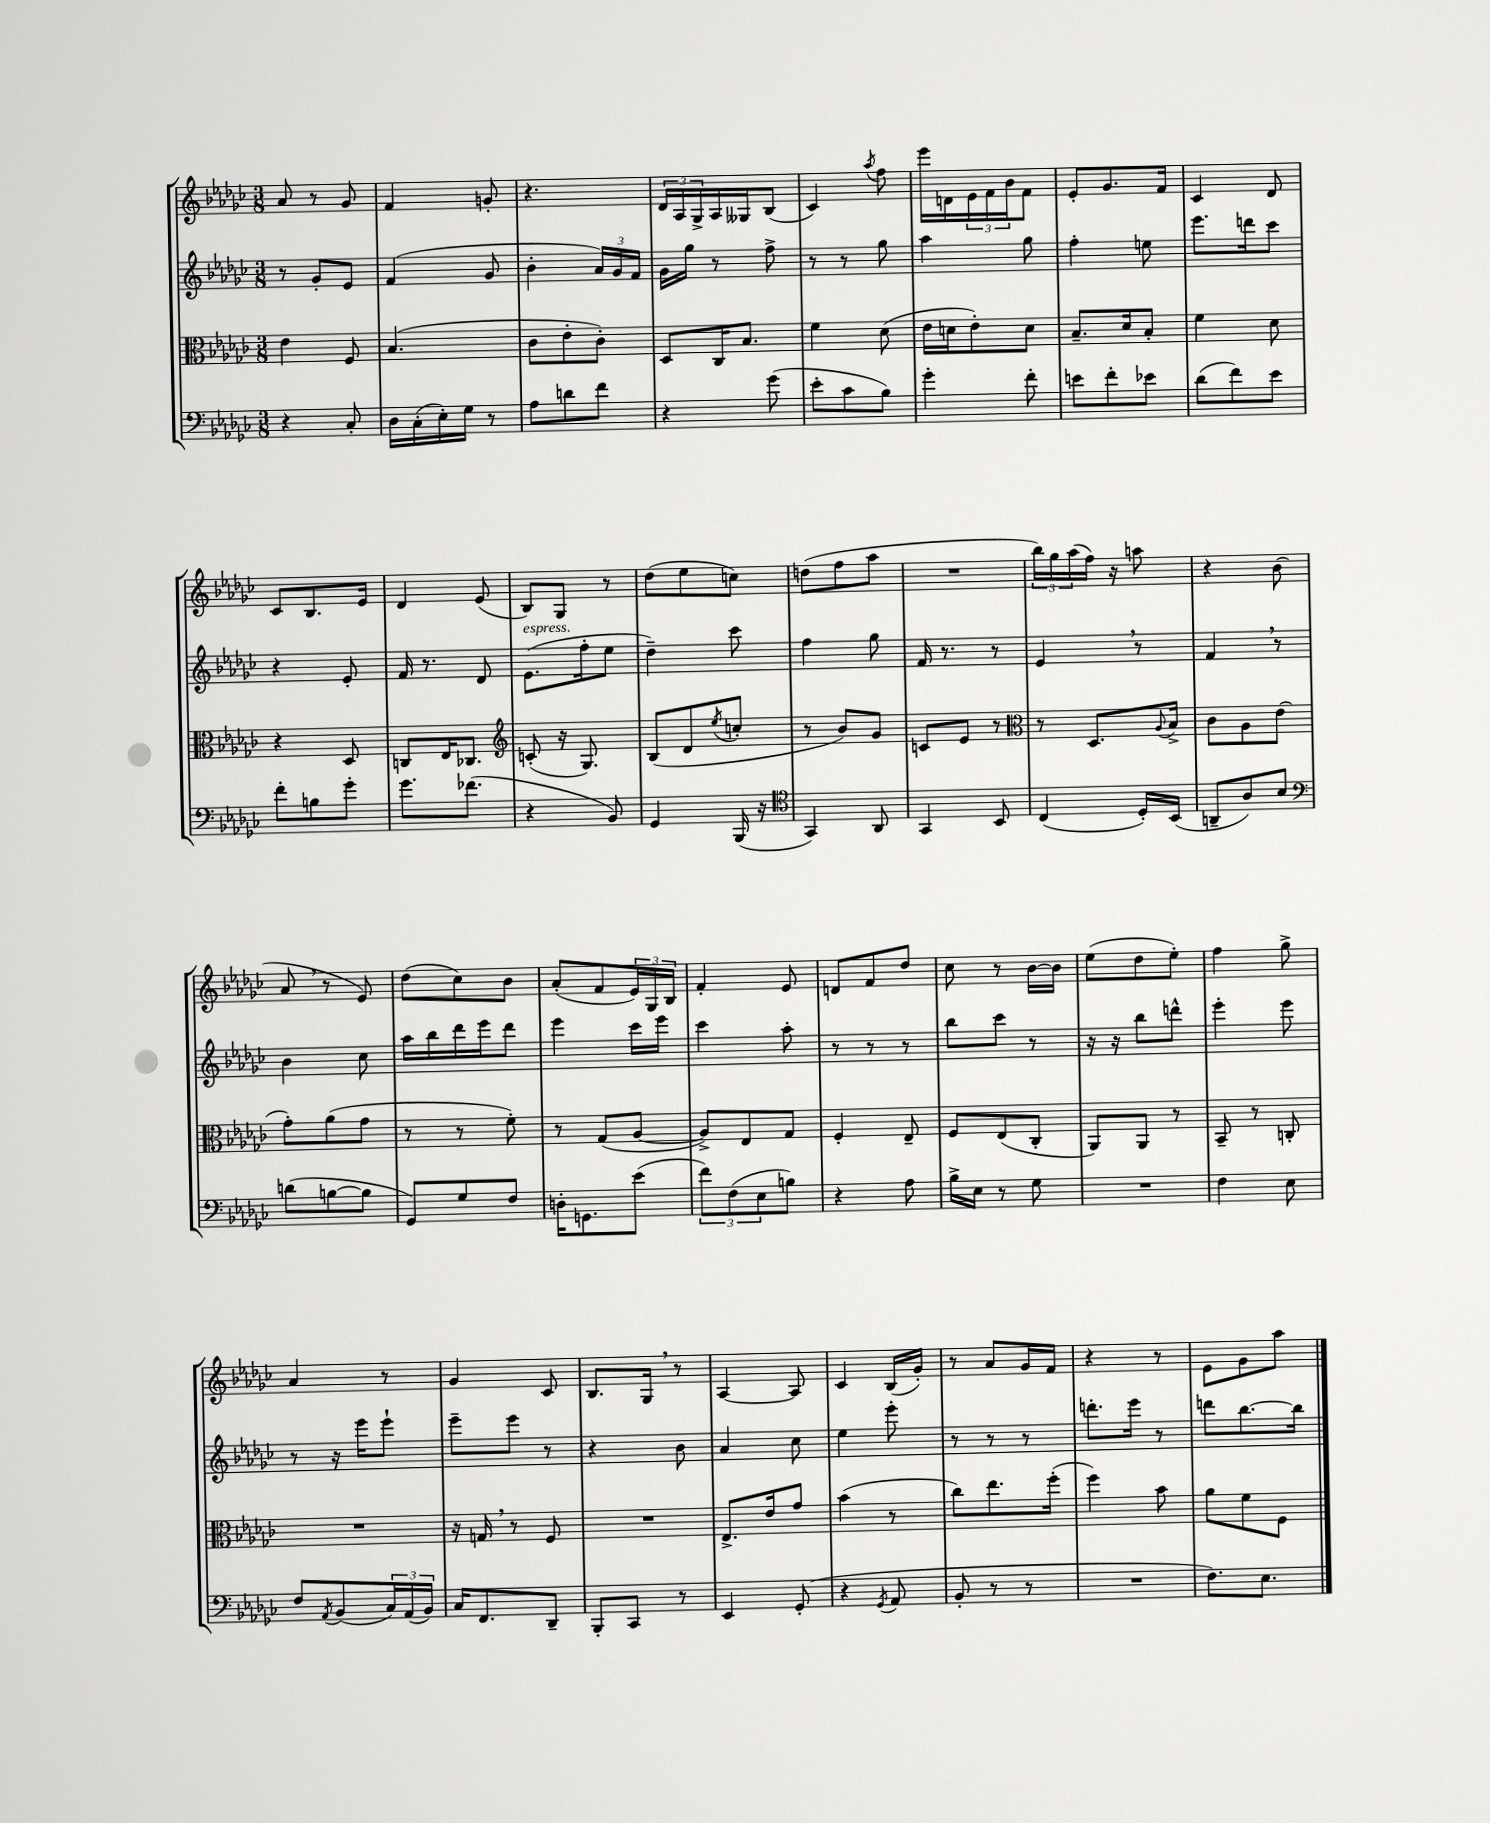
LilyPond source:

<<
\new StaffGroup <<
\new Staff = "s0" {
    \clef treble \key ges \major \numericTimeSignature \time 3/8
    aes'8 r8 ges'8 |
    f'4 g'8-. |
    r4. |
    \tuplet 3/2 { des'16 aes16 ges16-> } aes16 geses16 bes8( |
    ces'4) \acciaccatura { aes''8 } f''8 |
    ees'''16 d'16 \tuplet 3/2 { ees'16 f'16 bes'16 } f'8 |
    ees'8-. ges'8. f'16 |
    ces'4 des'8 |
    ces'8 bes8. ees'16 |
    des'4 ees'8( |
    bes8) ges8 r8 |
    des''8( ees''8 c''8) |
    d''8( f''8 aes''8 |
    R4. |
    \tuplet 3/2 { bes''16) ges''16 aes''16( } f''16) r16 a''8 |
    r4 bes'8( |
    aes'8 \breathe r8 ees'8) |
    des''8( ces''8) bes'8 |
    aes'8-.( f'8 \tuplet 3/2 { ees'16) ges16 bes16 } |
    f'4-. ees'8 |
    d'8 f'8 des''8 |
    ces''8 r8 bes'16~ bes'16 |
    ees''8( des''8 ees''8-.) |
    f''4 ges''8-> |
    aes'4 r8 |
    ges'4 ces'8 |
    bes8. ges16 \breathe r8 |
    aes4~ aes8 |
    ces'4 bes16( ges'16-.) |
    r8 aes'8 ges'16 f'16 |
    r4 r8 |
    ees'8 ges'8 aes''8 \bar "|." |
}
\new Staff = "s1" {
    \clef treble \key ges \major \numericTimeSignature \time 3/8
    r8 ges'8-. ees'8 |
    f'4( ges'8 |
    bes'4-. \tuplet 3/2 { aes'16) ges'16 f'16 } |
    ges'16 ges''16 r8 f''8-> |
    r8 r8 ges''8 |
    aes''4 ges''8 |
    f''4-. e''8 |
    ees'''8. d'''16 ces'''8 |
    r4 ees'8-. |
    f'16 r8. des'8 |
    ees'8.^\markup { \italic "espress." }( f''16-. ees''8 |
    des''4--) ces'''8 |
    f''4 ges''8 |
    f'16 r8. r8 |
    ees'4 \breathe r8 |
    f'4 \breathe r8 |
    bes'4 ces''8 |
    aes''16 bes''16 des'''16 ees'''16 des'''8 |
    ees'''4 ces'''16 ees'''16 |
    ces'''4 aes''8-. |
    r8 r8 r8 |
    bes''8 ces'''8 r8 |
    r16 r16 bes''8 d'''8-^ |
    ees'''4-. ees'''8 |
    r8 r16 ees'''16 ees'''8-! |
    ees'''8-- ees'''8 r8 |
    r4 bes'8 |
    aes'4 ces''8 |
    ees''4 ees'''8-. |
    r8 r8 r8 |
    d'''8.-. ees'''16 r8 |
    d'''8 bes''8.~ bes''16 \bar "|." |
}
\new Staff = "s2" {
    \clef alto \key ges \major \numericTimeSignature \time 3/8
    ees'4 f8 |
    bes4.( |
    ces'8 ees'8-. ces'8-.) |
    des8 ces16 bes8. |
    f'4 des'8( |
    ees'16 d'16 ees'8-.) d'8 |
    bes8.-- des'16 bes8-. |
    f'4 des'8 |
    r4 des8 |
    c8 ees16 ces8. |
    \clef treble c'8-.( r16 ges8.) |
    bes8( des'8 \acciaccatura { ees''8 } c''8-. |
    r8 bes'8) ges'8 |
    c'8 ees'8 r8 |
    \clef alto r8 des8. \appoggiatura { aes8 } bes16-> |
    ces'8 aes8 ees'8( |
    ges'8-.) aes'8( ges'8 |
    r8 r8 f'8-.) |
    r8 ges8( aes8~ |
    aes8->) ees8 ges8 |
    f4-. ees8-- |
    f8 ees8( ces8-. |
    aes,8) aes,8 r8 |
    bes,8-- r8 c8-. |
    R4. |
    r16 g16 \breathe r8 f8 |
    R4. |
    ees8.-> ees'16 ges'8 |
    bes'4( r8 |
    ces''8) ees''8. f''16-.( |
    f''4) bes'8 |
    aes'8 f'8 f8 \bar "|." |
}
\new Staff = "s3" {
    \clef bass \key ges \major \numericTimeSignature \time 3/8
    r4 ces8-. |
    des16 ces16-.( ees16-.) ges16 r8 |
    aes8 d'8 f'8 |
    r4 ges'8( |
    ees'8-. ces'8 bes8) |
    ges'4-. f'8-. |
    e'8 f'8-. ees'8 |
    des'8( f'8) ees'8 |
    f'8-. b8 ges'8-. |
    ges'8. fes'8.( |
    r4 bes,8) |
    ges,4 bes,,16( r16 |
    \clef tenor ges,4) aes,8 |
    ges,4 bes,8 |
    ces4( des16-.) bes,16( |
    a,8-- aes8) bes8 |
    \clef bass d'8( b8~ b8 |
    ges,8) ges8 f8 |
    d16-. g,8. ees'8( |
    \tuplet 3/2 { f'8) f8( ees8 } b8) |
    r4 aes8 |
    bes16-> ees16 r8 ges8 |
    R4. |
    f4 ees8 |
    f8 \acciaccatura { aes,8 } bes,8( \tuplet 3/2 { ces16) aes,16( bes,16) } |
    ces16 f,8. des,8-- |
    bes,,8-. ces,8 r8 |
    ees,4 ges,8-.( |
    r4 \acciaccatura { ges,8 } aes,8 |
    bes,8-. r8 r8 |
    R4. |
    f8.) ees8. \bar "|." |
}
>>
>>
\layout { \context { \Score \remove "Bar_number_engraver" } }
